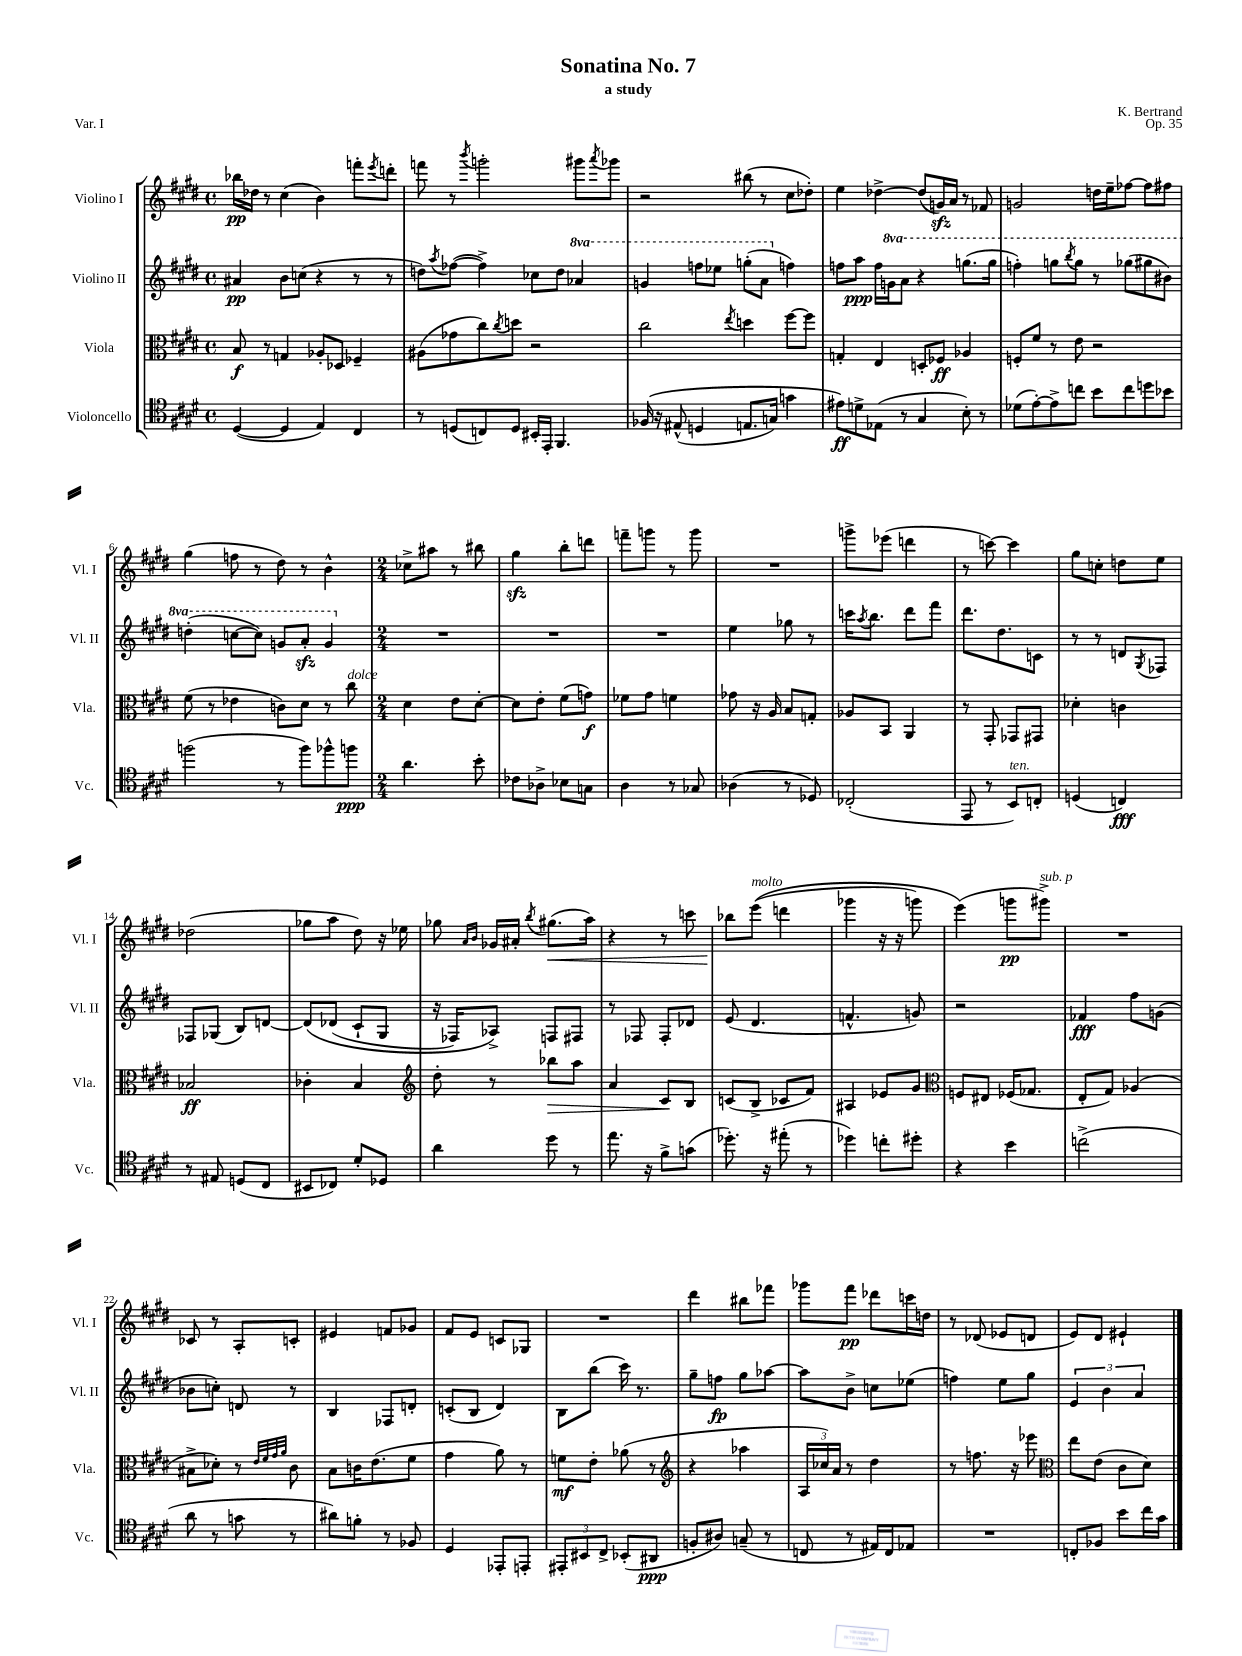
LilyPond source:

\header { title = "Sonatina No. 7" composer = "K. Bertrand" subtitle = "a study" opus = "Op. 35" piece = "Var. I" }
<<
\new StaffGroup <<
\new Staff = "s0" \with { instrumentName = "Violino I" shortInstrumentName = "Vl. I" } {
    \clef treble \key e \major \defaultTimeSignature \time 4/4
    bes''16\pp des''16 r8 cis''4( b'4) f'''8-. \acciaccatura { e'''8 } d'''8-. |
    f'''8 r8 \acciaccatura { b'''8 } g'''2-. gis'''8 \acciaccatura { a'''8 } ges'''8 |
    r2 bis''8( r8 cis''8 des''8-.) |
    e''4 des''4~-> des''8( g'16\sfz) a'16 r8 fes'8 |
    g'2 d''16 e''16-- fes''8~ fes''8 fis''8 |
    gis''4( f''8 r8 dis''8) r8 b'4-^ |
    \numericTimeSignature \time 2/4 ces''8-> ais''8 r8 bis''8 |
    gis''4\sfz b''8-. d'''8 |
    f'''8-- g'''8 r8 g'''8 |
    R2 |
    g'''8-> ees'''8( d'''4 |
    r8 c'''8~) c'''4 |
    gis''8 c''8-. d''8 e''8 |
    des''2( |
    ges''8 a''8 dis''8) r16 ees''16 |
    ges''8 \grace { a'16 b'16 } ges'16 ais'16-. \acciaccatura { b''8 } gis''8.\<( a''16) |
    r4 r8 c'''8 |
    bes''8\! e'''8^\markup { \italic "molto" }(\( d'''4 |
    ges'''4 r16 r16 g'''8) |
    e'''4(\) g'''8\pp gis'''8->^\markup { \italic "sub. p" }) |
    R2 |
    ces'8 r8 a8-. c'8-. |
    eis'4 f'8 ges'8 |
    fis'8 e'8 c'8 ges8 |
    R2 |
    dis'''4 bis''8 fes'''8 |
    ges'''8 fis'''8\pp des'''8 c'''16 d''16 |
    r8 des'8( ees'8 d'8 |
    e'8) dis'8 eis'4-! \bar "|." |
}
\new Staff = "s1" \with { instrumentName = "Violino II" shortInstrumentName = "Vl. II" } {
    \clef treble \key e \major \defaultTimeSignature \time 4/4 \set Staff.ottavationMarkups = #ottavation-simple-ordinals
    ais'4\pp b'8 c''8( r4 r8 r8 |
    d''8) \acciaccatura { a''8 } fes''8~( fes''4->) ces''8 d''8 \ottava #1 aes''4 |
    g''4 f'''8 ees'''8 g'''8-.( a''8 \ottava #0 f''4) |
    f''8 a''8\ppp f''16 \ottava #1 g''16 a''8 r4 g'''8.( g'''16 |
    f'''4-.) g'''8 \acciaccatura { b'''8 } g'''8 r8 ges'''8( gis'''8 bis''8) |
    d'''4-.( c'''8~ c'''8) g''8 a''8-.\sfz g''4 \ottava #0 |
    \numericTimeSignature \time 2/4 R2 |
    R2 |
    R2 |
    e''4 ges''8 r8 |
    c'''16 \acciaccatura { a''8 } b''8. dis'''8 fis'''8 |
    dis'''8. dis''8. c'8 |
    r8 r8 d'8 \acciaccatura { gis8 } fes8 |
    fes8 ges8( b8) d'8~ |
    d'8\( des'8( cis'8-! gis8 |
    r16 fes16) aes8->\) f8 fis8 |
    r8 fes8 fes8-. des'8 |
    e'8( dis'4. |
    f'4.-^ g'8) |
    r2 |
    fes'4\fff fis''8 g'8( |
    bes'8 c''8-.) d'8 r8 |
    b4 fes8 d'8-. |
    c'8-.( b8 dis'4) |
    b8 b''8( cis'''16) r8. |
    gis''8-- f''8\fp gis''8 aes''8~ |
    aes''8 b'8-> c''8 ees''8( |
    f''4) e''8 gis''8 |
    \tuplet 3/2 { e'4 b'4 a'4 } \bar "|." |
}
\new Staff = "s2" \with { instrumentName = "Viola" shortInstrumentName = "Vla." } {
    \clef alto \key e \major \defaultTimeSignature \time 4/4
    b8\f r8 g4 aes8-. des8 fes4-- |
    ais8( ges'8 cis''8) \acciaccatura { cis''8 } d''8 r2 |
    cis''2 \acciaccatura { e''8 } d''4 fis''8~ fis''8 |
    g4-. e4 d8-. fes8\ff aes4 |
    f8-. fis'8 r8 e'8 r2 |
    fis'8( r8 ees'4 c'8) dis'8 r8 cis''8^\markup { \italic "dolce" } |
    \numericTimeSignature \time 2/4 dis'4 e'8 dis'8~-. |
    dis'8 e'8-. fis'8( g'8\f) |
    fes'8 gis'8 f'4 |
    ges'8 r16 a16 b8 g8-. |
    aes8 b,8 a,4 |
    r8 gis,8-. ges,8 gis,8 |
    des'4-. c'4 |
    bes2\ff |
    ces'4-. b4 |
    \clef treble dis''8-. r8 bes''8\> a''8 |
    a'4 cis'8\! b8 |
    c'8( b8-> ces'8 fis'8) |
    ais4 ees'8 gis'8 |
    \clef alto f8 eis8 fes16( ges8. |
    e8-. gis8) aes4( |
    bis8-> des'8-.) r8 \grace { e'32 fis'32 gis'32 a'32 } cis'8 |
    b8 c'16 e'8.( fis'8 |
    gis'4 a'8) r8 |
    f'8\mf e'8-. aes'8( r8 |
    \clef treble r4 aes''4 |
    \tuplet 3/2 { a16 ces''16) a'16 } r8 dis''4 |
    r8 f''8. r16 ees'''8 |
    \clef alto e''8 e'8( cis'8 dis'8) \bar "|." |
}
\new Staff = "s3" \with { instrumentName = "Violoncello" shortInstrumentName = "Vc." } {
    \clef tenor \key e \major \defaultTimeSignature \time 4/4
    dis4~( dis4 e4) cis4 |
    r8 d8( c8) d8 bis,16-. e,16-. fis,4. |
    fes16\( r16 eis8-^( d4 e8. g16) g'4 |
    eis'8\ff\) d'8-> ees8( r8 gis4 b8-.) r8 |
    des'8( e'8~-.) e'8-> c''8 b'8 c''8 d''8 bes'8 |
    f''2( r8 f''8) fes''8-^ f''8\ppp |
    \numericTimeSignature \time 2/4 a'4. b'8-. |
    ces'8 aes8-> bes8 g8 |
    a4 r8 ges8 |
    aes4( r8 des8) |
    ces2-.( |
    e,8 r8 b,8^\markup { \italic "ten." }) c8-. |
    d4( c4\fff) |
    r8 eis8 d8( cis8 |
    bis,8 ces8) dis'8-. des8 |
    a'4 dis''8 r8 |
    e''8. r16 fis'8-> g'8( |
    des''8.-.) r16 eis''8-.( r8 |
    des''4) c''8-. dis''8-. |
    r4 b'4 |
    c''2->( |
    a'8 r8 g'8 r8 |
    ais'8) f'8-. r8 fes8 |
    dis4 ees,8-. e,8-. |
    \tuplet 3/2 { eis,8-. bis,8 cis8-> } bes,8-.( ais,8\ppp |
    f8-. ais8) g8--( r8 |
    c8 r8 eis16) c16 ees8 |
    R2 |
    c8-. fes8 b'8 cis''16 gis'16 \bar "|." |
}
>>
>>
